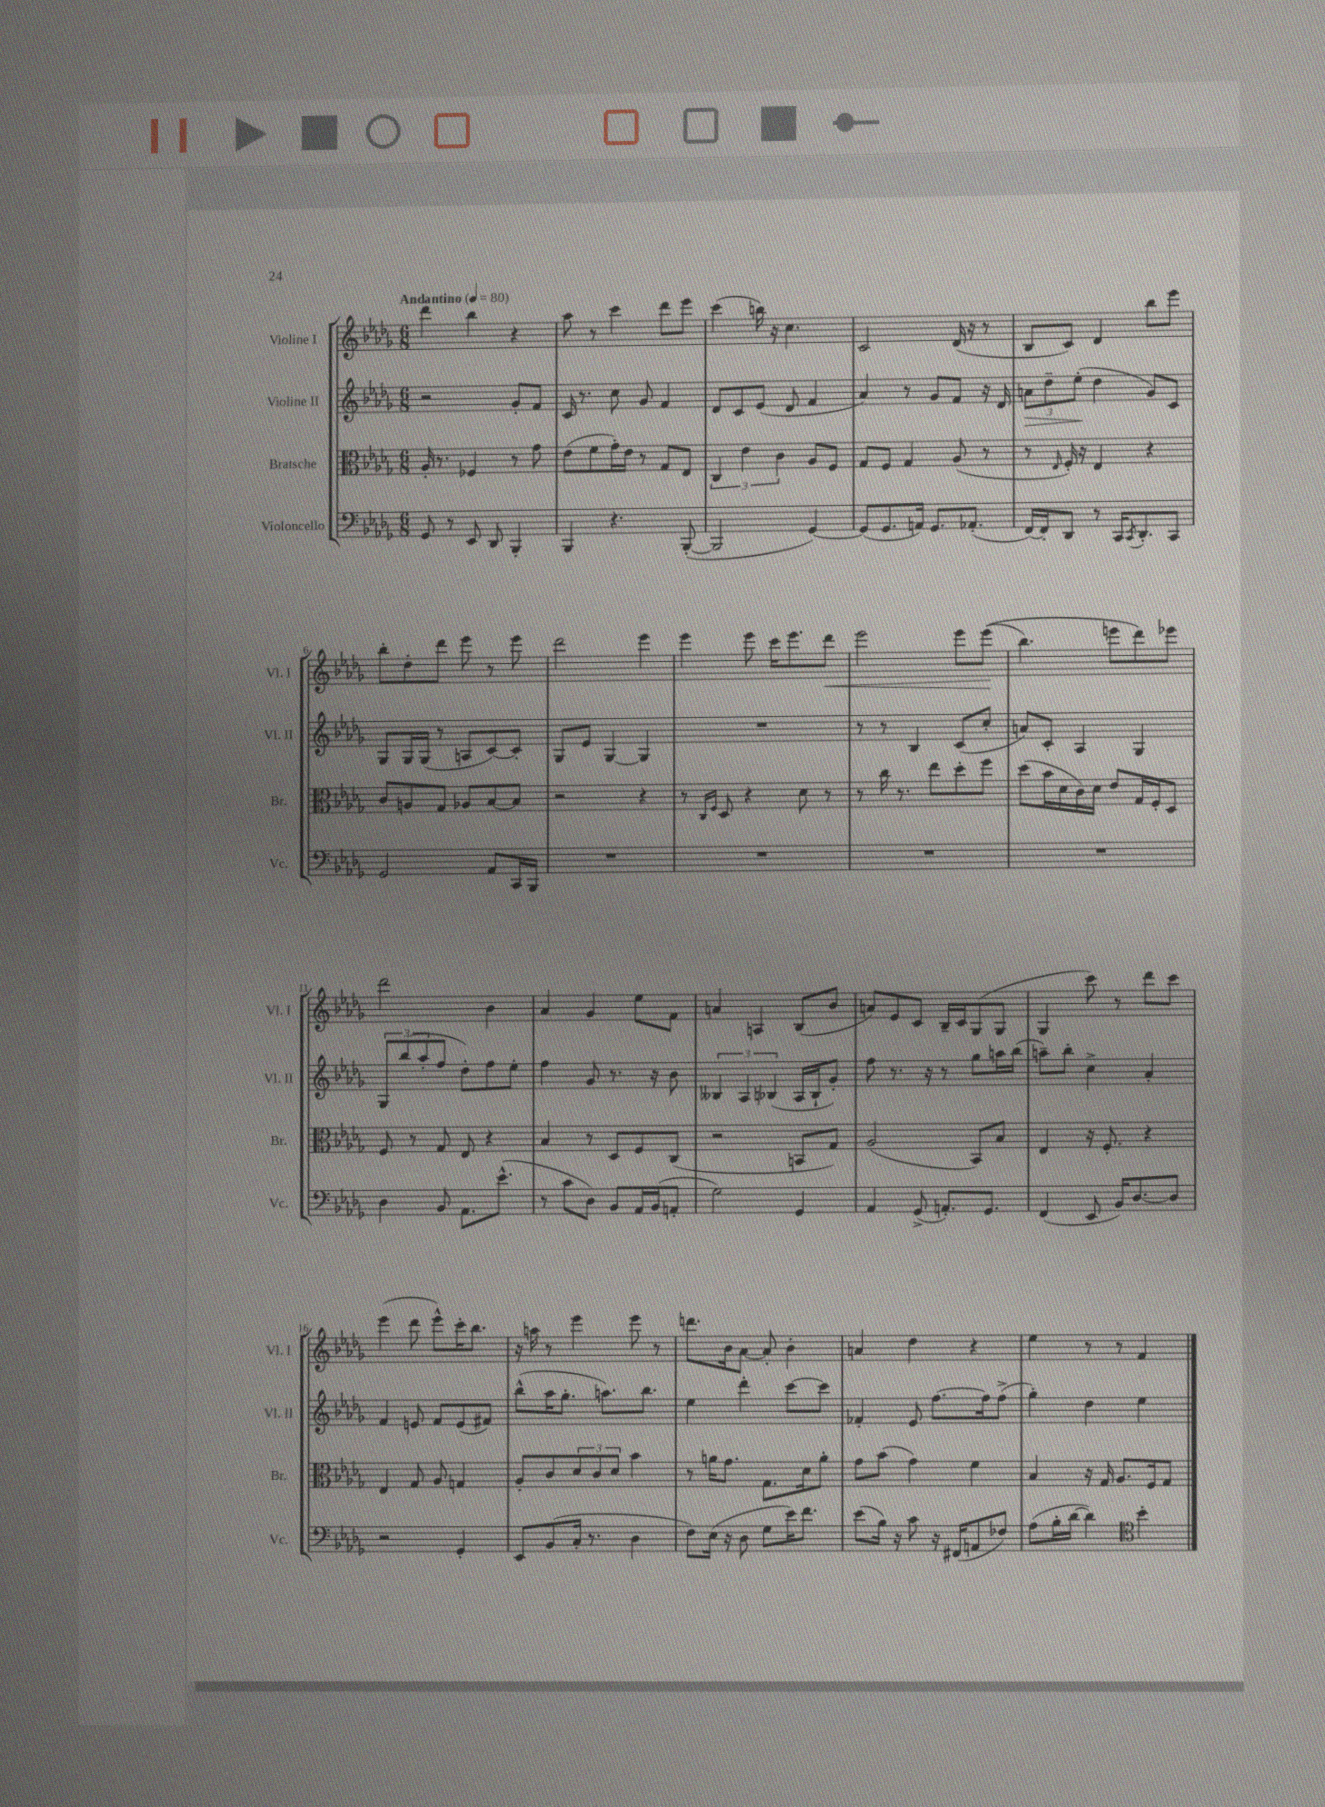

**kern	**kern	**kern	**dynam	**kern	**dynam
*part4	*part3	*part2	*part2	*part1	*part1
*staff4	*staff3	*staff2	*staff2	*staff1	*staff1
*I"Violoncello	*I"Bratsche	*I"Violine II	*	*I"Violine I	*
*I'Vc.	*I'Br.	*I'Vl. II	*	*I'Vl. I	*
*clefF4	*clefC3	*clefG2	*	*clefG2	*
*k[b-e-a-d-g-]	*k[b-e-a-d-g-]	*k[b-e-a-d-g-]	*	*k[b-e-a-d-g-]	*
*M6/8	*M6/8	*M6/8	*	*M6/8	*
*MM80	*MM80	*MM80	*	*MM80	*
=1	=1	=1	=1	=1	=1
!	!	!	!	!LO:TX:a:B:t=Andantino	!
8GG-/	16A-'/	2r	.	4ddd-\	.
.	8.r	.	.	.	.
8r	.	.	.	.	.
8EE-/	4F-X/	.	.	4bb-\	.
8DD-/	.	.	.	.	.
4BBB-'/	8r	8g-'/L	.	4r	.
.	8g-\	8f/J	.	.	.
=2	=2	=2	=2	=2	=2
4BBB-/	(8e-\L	16c/	.	8aa-\	.
.	.	8.r	.	.	.
.	8f\	.	.	8r	.
4.r	16g-'\L)	8cc\	.	4ccc\	.
.	16e-\JJ	.	.	.	.
.	8r	8g-/	.	.	.
.	8G-/L	4f/	.	8ddd-\L	.
([8BBB-'/	8E-/J	.	.	8eee-\J	.
=3	=3	=3	=3	=3	=3
2BBB-/]	6C/	8d-/L	.	(4ccc\	.
.	.	8c/	.	.	.
.	6e-\	.	.	.	.
.	.	(8e-/J	.	16bbn\)	.
.	.	.	.	16r	.
.	6c\	.	.	.	.
.	.	8d-/	.	4.cc\	.
[4GG-/)	8A-/L	4f/	.	.	.
.	8F/J	.	.	.	.
=4	=4	=4	=4	=4	=4
(8GG-/L]	8G-/L	4a-/)	.	2c/	.
8.GG-/	8F/J	.	.	.	.
.	4G-/	8r	.	.	.
16AAn/Jk)	.	.	.	.	.
8.GG-/L	.	8g-/L	.	.	.
.	(8A-/	8f/J	.	(16d-/	.
(8.AA-X'/J	.	.	.	16r	.
.	8r	16r	.	8r	.
.	.	16d-/	.	.	.
=5	=5	=5	=5	=5	=5
!	!	!	!LO:HP:b	!	!
[16FF/LL)	8r	12an\L	>	8B-/L	.
16FF'/J]	.	.	.	.	.
.	.	12dd-~\	.	.	.
.	16qqE-/	.	.	.	.
8DD-/J	16F'/)	.	.	8c/J)	.
.	.	(12ee-'\J	.	.	.
.	16r	.	.	.	.
8r	4E-/	4dd-\	]	4d-/	.
16CC/KL	.	.	.	.	.
8qCC/	.	.	.	.	.
8.DD-'/	.	.	.	.	.
.	4r	8g-/L)	.	8bb-\L	.
8CC/J	.	8c/J	.	8eee-\J	.
!!LO:LB:g=z
=6	=6	=6	=6	=6	=6
2GG-/	8c/L	8G-/L	.	8bb-'\L	.
.	8An/	16G-/L	.	8dd-'\	.
.	.	(16G-/JJ	.	.	.
.	8G-/J	8r	.	8ddd-\J	.
.	8A-X/L	8An/L	.	8eee-\	.
8AA-/L	[8B-/	[8c/)	.	8r	.
16CC/L	8B-/J]	8c'/J]	.	8eee-\	.
16BBB-/JJ	.	.	.	.	.
=7	=7	=7	=7	=7	=7
2.r	2r	8G-/L	.	2ddd-\	.
.	.	8e-/J	.	.	.
.	.	[4G-/	.	.	.
.	4r	4G-/]	.	4eee-\	.
=8	=8	=8	=8	=8	=8
2.r	8r	2.r	.	4eee-\	.
.	16qqC/LL	.	.	.	.
.	16qqF/JJ	.	.	.	.
.	8D-/	.	.	.	.
.	4r	.	.	8eee-\	.
.	.	.	.	16ccc\KL	.
.	.	.	.	8.eee-\	.
.	8d-\	.	.	.	.
!	!	!	!	!	!LO:HP:b
.	8r	.	.	8ddd-\J	<
=9	=9	=9	=9	=9	=9
2.r	8r	8r	.	2eee-\	.
.	16cc\	8r	.	.	.
.	8.r	.	.	.	.
.	.	4B-/	.	.	.
.	8ee-\L	.	.	.	.
.	8dd-'\	(8c/L	.	8eee-\L	.
.	8ff\J	8cc'/J	.	((8eee-\J	.
.	.	.	.	.	[
=10	=10	=10	=10	=10	=10
2.r	(8dd-\L	8an/L)	.	4.bb-\)	.
.	16b-\L	8c'/J	.	.	.
.	16d-\	.	.	.	.
.	16c\)	4A-/	.	.	.
.	16d-\JJ	.	.	.	.
.	8e-/L	.	.	8eeen\L	.
.	16G-/L	4G-/	.	8ddd-\)	.
.	16F'/J	.	.	.	.
.	8D-/J	.	.	8eee-X\J	.
!!LO:LB:g=z
=11	=11	=11	=11	=11	=11
4D-\	8F/	12G-/L	.	2ddd-\	.
.	.	(12bb-/	.	.	.
.	8r	.	.	.	.
.	.	12aa-'/	.	.	.
8BB-/	8G-/	8ff/J	.	.	.
8.AA-\L	8E-/	8dd-'\L)	.	.	.
.	4r	8ff\	.	4b-\	.
(8.e-^^\J	.	.	.	.	.
.	.	8ee-'\J	.	.	.
=12	=12	=12	=12	=12	=12
8r	4B-/	4ff\	.	4a-/	.
8c\L	.	.	.	.	.
8D-\J)	8r	8g-/	.	4g-/	.
8BB-/L	8D-/L	8.r	.	.	.
16AA-/L	8F/	.	.	8ee-\L	.
(16BB-/J	.	16r	.	.	.
8AAn'/J	(8C/J	8b-\	.	8f\J	.
=13	=13	=13	=13	=13	=13
2G-\)	2r	6B--X/	.	4an/	.
.	.	6A-/	.	.	.
.	.	.	.	4An/	.
.	.	(6B-X/	.	.	.
4GG-/	8BBn/L	16A-/LL	.	(8B-/L	.
.	.	16B-`/J	.	.	.
.	8G-/J)	8g-'/J)	.	8b-/J	.
=14	=14	=14	=14	=14	=14
4AA-/	(2A-/	8ff\	.	8an/L)	.
.	.	8.r	.	8e-/	.
(8GG-^/	.	.	.	8c/J	.
.	.	16r	.	.	.
8.AAn'/L)	.	8r	.	16B-~/LL	.
.	.	.	.	16c/J	.
.	8BB-/L)	8gg-\L	.	(8G-/	.
8.GG-/J	.	.	.	.	.
.	8B-/J	16aan\L	.	8G-/J	.
.	.	(16bb-\JJ	.	.	.
=15	=15	=15	=15	=15	=15
(4FF/	4E-/	8aan~\L)	.	4G-/	.
.	.	8bb-'\J	.	.	.
8EE-/	16r	4cc^\	.	8ccc\)	.
.	8.F'/	.	.	.	.
16BB-/KL)	.	.	.	8r	.
[8.D-/	.	.	.	.	.
.	4r	4a-'/	.	8ddd-\L	.
8D-/J]	.	.	.	8ccc\J	.
!!LO:LB:g=z
=16	=16	=16	=16	=16	=16
2r	4E-/	4f/	.	(4eee-\	.
.	8G-/	8en/	.	8ddd-\	.
.	8A-/	8f/L	.	8eee-^^\L)	.
4GG-'/	4Gn/	(8e/	.	16ccc'\K	.
.	.	.	.	8.bb-\J	.
.	.	8f#X/J)	.	.	.
=17	=17	=17	=17	=17	=17
8EE-/L	8A-'/L	(8bb-^^\L	.	16r	.
.	.	.	.	16aan\	.
(8BB-/	8c/	16aa-\K	.	8r	.
.	.	8.gg-'\J	.	.	.
16C'/Jk	12d-/	.	.	4eee-\	.
8.r	.	.	.	.	.
.	12c/	.	.	.	.
.	.	8.aan\L)	.	.	.
.	12d-/J	.	.	.	.
4D-\	4b-\	.	.	8eee-\	.
.	.	8.bb-\J	.	.	.
.	.	.	.	8r	.
=18	=18	=18	=18	=18	=18
8F\L)	8r	4ee-\	.	8.dddn\L	.
(16E-\Jk	16an\KL	.	.	.	.
16r	8.g-\J	.	.	16b-\k	.
8D-\	.	4ddd-'\	.	[8a-\J	.
8G-\L	8.G-\L	.	.	8a-'/]	.
16e-\K)	.	[8ccc\L	.	4b-'\	.
8.f\J	16d-\k	.	.	.	.
.	8a'\J	8ccc\J]	.	.	.
=19	=19	=19	=19	=19	=19
(8e-\L	8g-\L	4f-X'/	.	4an/	.
16B-\Jk)	(8b-\J	.	.	.	.
16r	.	.	.	.	.
8c\	4g-\)	8e-/	.	4dd-\	.
16r	.	[8.ff\L	.	.	.
(16FF#X/KL	.	.	.	.	.
8AAn/	4f\	.	.	4r	.
.	.	16ff\k]	.	.	.
8F-X/J)	.	(8ff^\J	.	.	.
=20	=20	=20	=20	=20	=20
(8A-\L	4B-/	4gg-'\)	.	4ee-\	.
16B-'\L	.	.	.	.	.
[16d-\JJ	.	.	.	.	.
4d-\])	16r	4dd-\	.	8r	.
.	16G-/	.	.	.	.
.	8.A-/L	.	.	8r	.
*clefC4	*	*	*	*	*
4b-'\	.	4ee-\	.	4f/	.
.	16F/k	.	.	.	.
.	8G-/J	.	.	.	.
==	==	==	==	==	==
*-	*-	*-	*-	*-	*-
